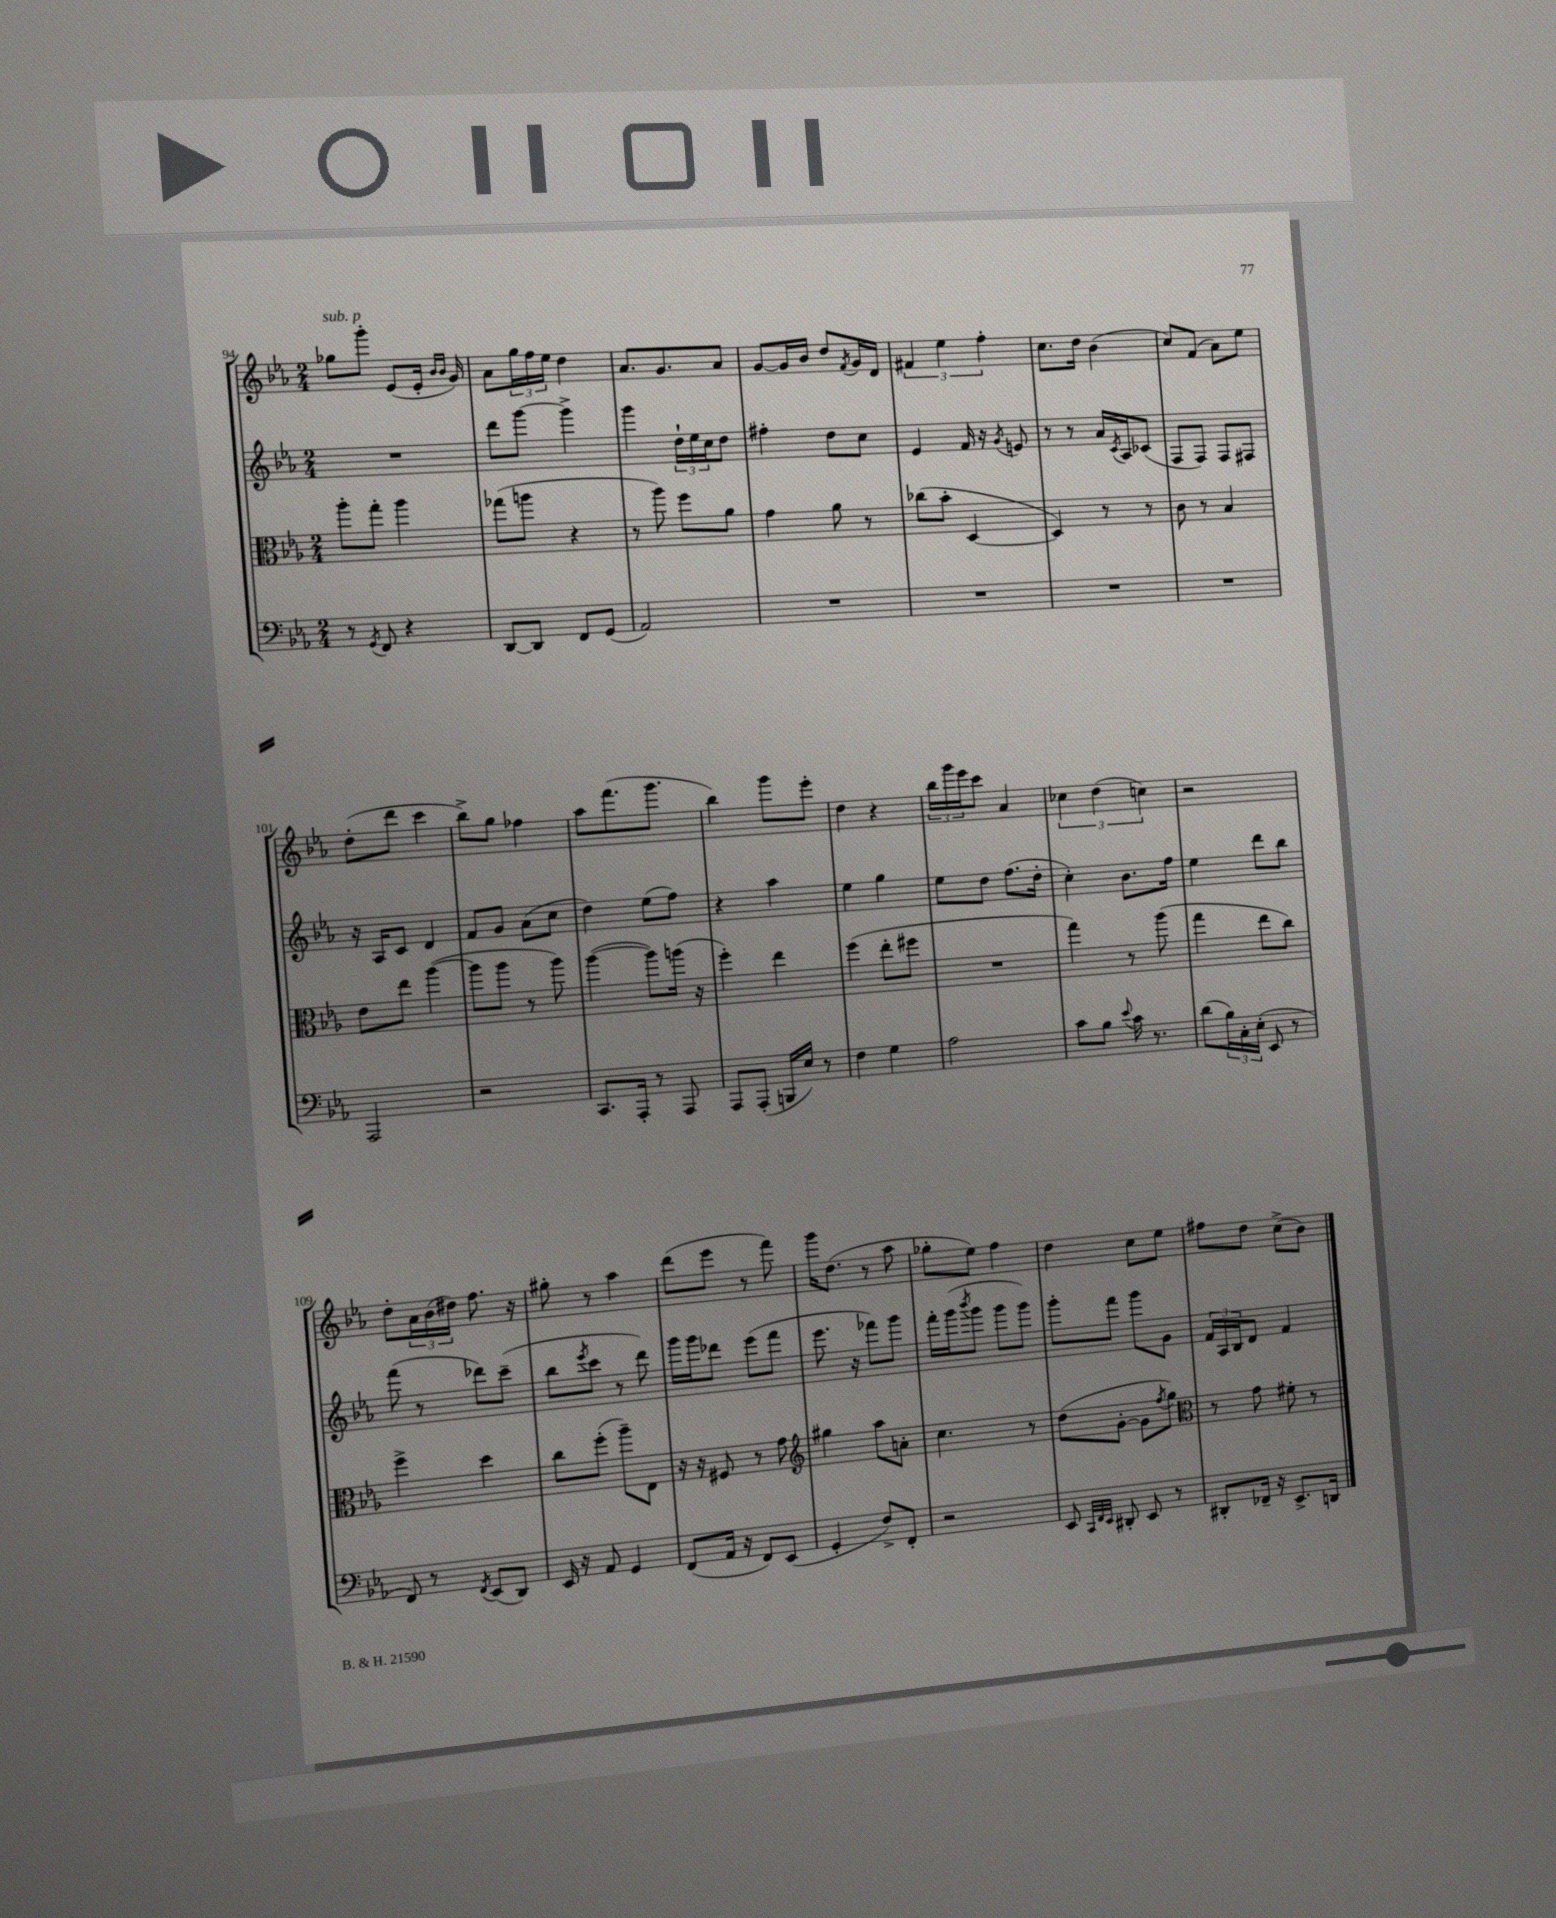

**kern	**kern	**kern	**kern
*staff4	*staff3	*staff2	*staff1
*clefF4	*clefC3	*clefG2	*clefG2
*k[b-e-a-]	*k[b-e-a-]	*k[b-e-a-]	*k[b-e-a-]
*M2/4	*M2/4	*M2/4	*M2/4
8r	8aa-'	2r	8gg-
8qGG	.	.	.
8FF	8gg'	.	8ggg'
4r	4aa-	.	(8e-
.	.	.	16e-'
.	.	.	16qqb-
.	.	.	16qqb-
.	.	.	16g)
=	=	=	=
[8DD	(8gg-	8ddd	8a-
8DD]	8aa	[8ggg	24gg
.	.	.	24ff
.	.	.	24ee-
8FF	4r	4ggg^]	4dd
(8GG	.	.	.
=	=	=	=
2AA-)	8r	4ggg	8.a-
.	8aa-)	.	.
.	.	.	8.g
.	8ff	24dd`	.
.	.	24ee-	.
.	.	24cc	.
.	8a-	8dd	8a-
=	=	=	=
2r	4g	4ff#'	[8g
.	.	.	16g]
.	.	.	16b-
.	8a-	8dd	8dd
.	.	.	8qf
.	8r	8cc	16g
.	.	.	16d
=	=	=	=
2r	(8cc-	4e-	6f#
.	8b-'	.	.
.	.	.	6ee-
.	[4D	16f	.
.	.	16r	.
.	.	.	6ff'
.	.	8qg	.
.	.	8e	.
=	=	=	=
2r	4D])	8r	8.cc
.	.	8r	.
.	.	.	16dd
.	8r	16a-	(4b-
.	.	8qc	.
.	.	16A-	.
.	8r	(8c-	.
=	=	=	=
2r	8c	8F	8cc)
.	8r	8F)	(8f
.	4B-	8F	8a-)
.	.	8F#	8ee-
=	=	=	=
2AAA-	8e-	16r	(8dd'
.	.	16A-	.
.	8ee-	8c	8ddd
.	([4aa-	4d	4ccc
=	=	=	=
2r	8aa-]	8f	8bb-^)
.	8aa-	8g	8gg
.	8r	(8a-	4ff-
.	8aa-)	8cc	.
=	=	=	=
8.CC	([4aa-	4dd)	8aa-
.	.	.	(8.fff
16AAA-'	.	.	.
8r	8aa-])	(8ee-	.
.	.	.	8.ggg
8AAA-	(16aa	8ff)	.
.	16r	.	.
=	=	=	=
8AAA-	4ff')	4r	4bb-)
(8AAA-'	.	.	.
16BBB	4ee-	4aa-	8ggg
16E-)	.	.	.
8r	.	.	8eee-'
=	=	=	=
4F	(4ff	4ee-	4dd
4G	8ee-'	4gg	4r
.	8ff#	.	.
=	=	=	=
2A-	2r	8ee-	24bb-
.	.	.	24ggg
.	.	.	24eee-
.	.	8dd	8ccc
.	.	(8.ff	4a-
.	.	16dd'	.
=	=	=	=
8c	4gg)	4cc')	6cc-
8B-	.	.	.
.	.	.	(6dd
8qqe-	.	.	.
16c	8r	8.b-	.
8.r	.	.	.
.	.	.	6cc)
.	(8aa-	.	.
.	.	16ff	.
=	=	=	=
(8d	4gg	4ee-	2r
24B-)	.	.	.
24C'	.	.	.
(24E-'	.	.	.
8EE-	8ee-	8ddd	.
8r	8cc)	8bb-	.
=	=	=	=
8FF)	4ff^	(8fff	8dd'
8r	.	8r	24a-
.	.	.	(24b-
.	.	.	24dd#)
8qFF	.	.	.
(8EE-	4dd	8ddd-)	8.ff
8DD)	.	(8ccc~	.
.	.	.	16r
=	=	=	=
16EE-	8cc	8bb-	8gg#'
16r	.	.	.
.	.	8qeee-	.
8AA-	(8ff'	8ccc	8r
4GG	8aa-~)	8r	4aa-
.	8E-	8ddd)	.
=	=	=	=
(8FF	16r	16ggg	(8ddd
.	16r	16ggg	.
16AA-	8F#	8ddd-	8eee-
16r	.	.	.
8FF)	8r	(8eee-	8r
(8EE-	8g	8fff	8fff)
=	=	=	=
*	*clefG2	*	*
4GG'	4gg#	8.eee-	16ggg
.	.	.	(8.dd
.	.	16r	.
8F^)	8aa-	8fff-)	8r
8FF'	8a'	8ggg	8aa-
=	=	=	=
2r	4.cc	16fff'	8gg-'
.	.	(16ggg	.
.	.	8qbbb-	.
.	.	8ggg	8ee-)
.	.	8ggg	4ff
.	8r	8ggg)	.
=	=	=	=
8EE-	(8dd	8ggg'	4dd
32qqCC	.	.	.
32qqFF	.	.	.
32qqEE-	.	.	.
8DD#'	[8g'	8fff	.
8EE-	8g]	8ggg	8cc
.	8qff	.	.
8r	8gg)	8g	8ee-
=	=	=	=
*	*clefC3	*	*
8DD#'	8r	24f	8ff#
.	.	24A-	.
.	.	24B-	.
16FF-~	8g	8d	8dd
16r	.	.	.
8.EE-^	8f#'	4f	(8cc^
.	8r	.	8b-)
16DD	.	.	.
==	==	==	==
*-	*-	*-	*-
